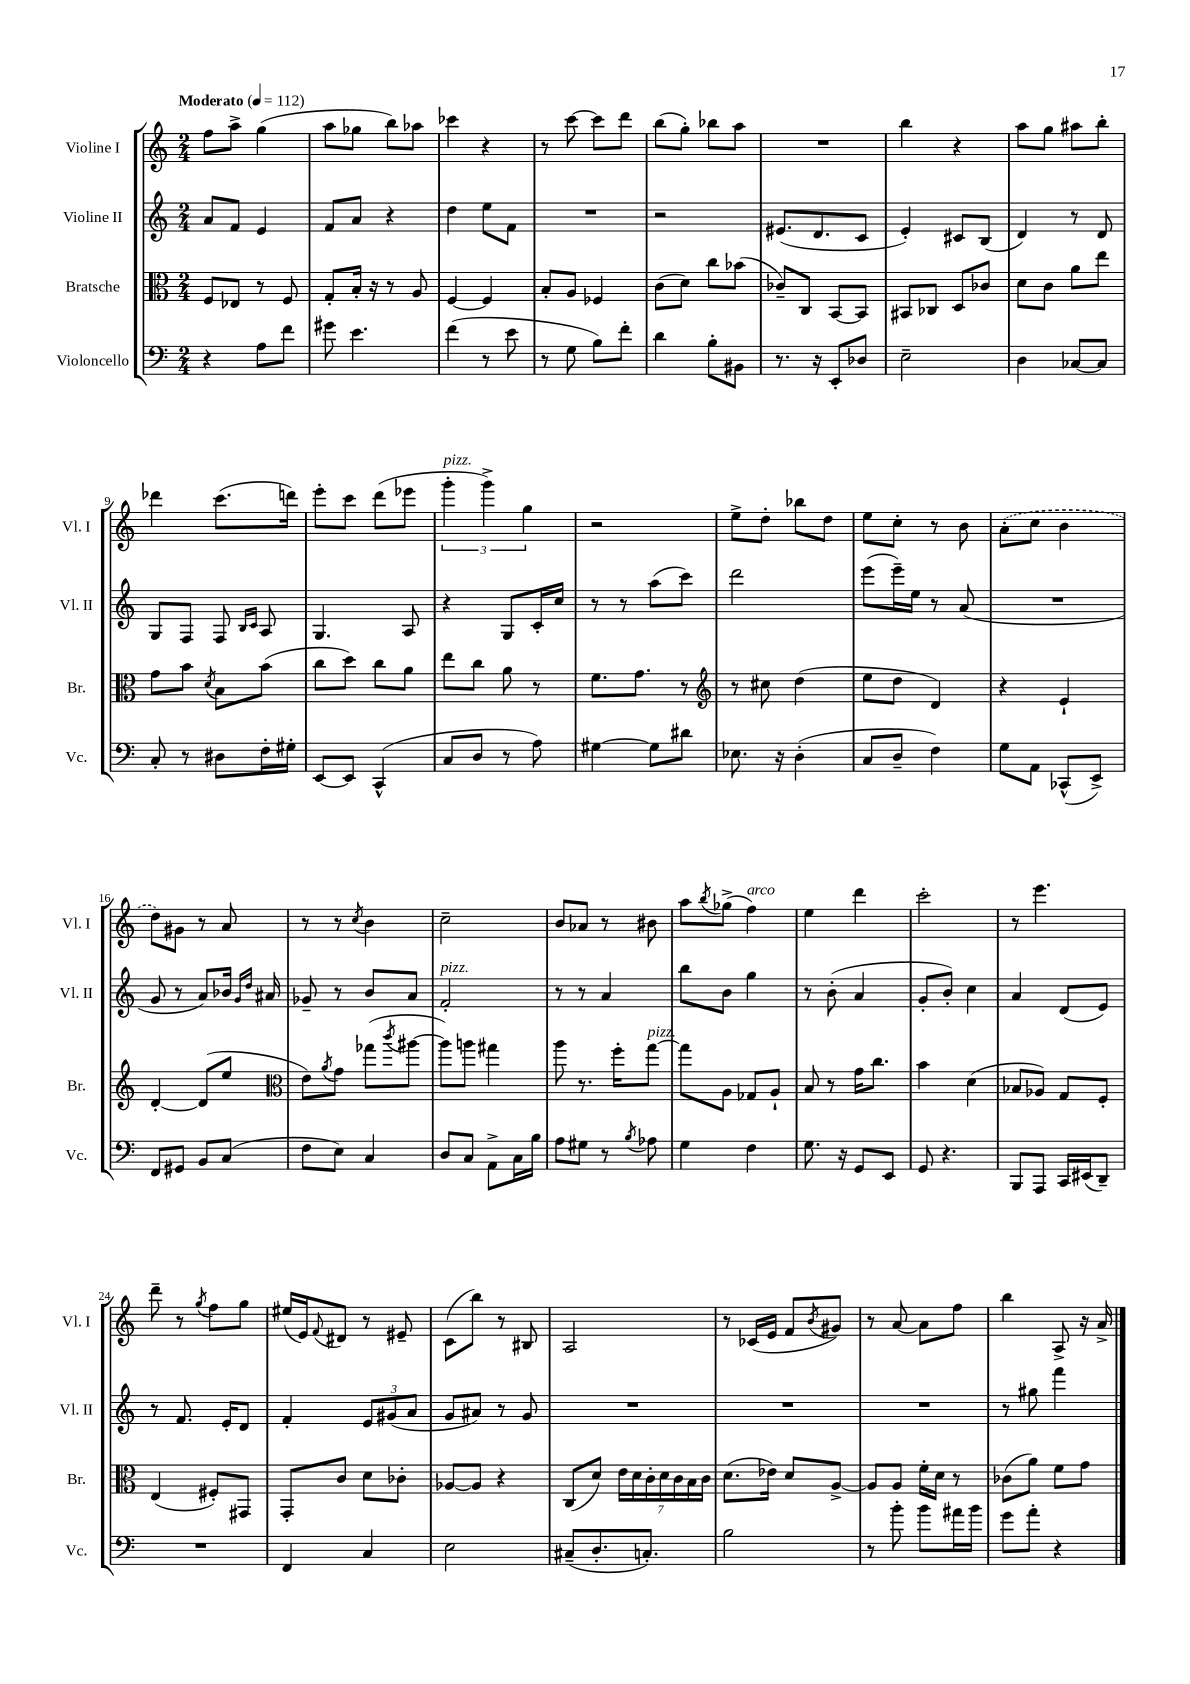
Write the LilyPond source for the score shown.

<<
\new StaffGroup <<
\new Staff = "s0" \with { instrumentName = "Violine I" shortInstrumentName = "Vl. I" } {
    \clef treble \key c \major \numericTimeSignature \time 2/4 \tempo "Moderato" 4 = 112
    f''8 a''8-> g''4( |
    a''8 ges''8 b''8) aes''8 |
    ces'''4 r4 |
    r8 c'''8~ c'''8 d'''8 |
    b''8( g''8-.) bes''8 a''8 |
    R2 |
    b''4 r4 |
    a''8 g''8 ais''8 b''8-. |
    des'''4 c'''8.( d'''16) |
    e'''8-. c'''8 d'''8( ees'''8 |
    \tuplet 3/2 { g'''4-.^\markup { \italic "pizz." } g'''4->) g''4 } |
    r2 |
    e''8-> d''8-. bes''8 d''8 |
    e''8 c''8-. r8 b'8 |
    \once \slurDashed a'8-.( c''8 b'4 |
    d''8) gis'8 r8 a'8 |
    r8 r8 \acciaccatura { c''8 } b'4 |
    c''2-- |
    b'8 aes'8 r8 bis'8 |
    a''8 \acciaccatura { b''8 } ges''8->( f''4^\markup { \italic "arco" }) |
    e''4 d'''4 |
    c'''2-. |
    r8 e'''4. |
    d'''8-- r8 \acciaccatura { g''8 } f''8 g''8 |
    eis''16( e'16) \appoggiatura { f'8 } dis'8 r8 eis'8-- |
    c'8( b''8) r8 bis8 |
    a2 |
    r8 ces'16( e'16 f'8 \acciaccatura { b'8 } gis'8) |
    r8 a'8~ a'8 f''8 |
    b''4 a8-> r16 a'16-> \bar "|." |
}
\new Staff = "s1" \with { instrumentName = "Violine II" shortInstrumentName = "Vl. II" } {
    \clef treble \key c \major \numericTimeSignature \time 2/4
    a'8 f'8 e'4 |
    f'8 a'8 r4 |
    d''4 e''8 f'8 |
    R2 |
    r2 |
    eis'8.( d'8. c'8 |
    e'4-.) cis'8 b8( |
    d'4) r8 d'8 |
    g8 f8 f8 \grace { b16 c'16 } a8 |
    g4. a8 |
    r4 g8 c'16-. c''16 |
    r8 r8 a''8( c'''8) |
    d'''2 |
    e'''8( e'''16--) e''16 r8 a'8( |
    R2 |
    g'8 r8 a'8) bes'16 \grace { g'16 d''16 } ais'16 |
    ges'8-- r8 b'8 a'8 |
    f'2-.^\markup { \italic "pizz." } |
    r8 r8 a'4 |
    b''8 b'8 g''4 |
    r8 b'8-.( a'4 |
    g'8-. b'8-.) c''4 |
    a'4 d'8( e'8) |
    r8 f'8. e'16-. d'8 |
    f'4-. \tuplet 3/2 { e'8 gis'8( a'8 } |
    g'8 ais'8) r8 g'8 |
    R2 |
    R2 |
    R2 |
    r8 gis''8 f'''4 \bar "|." |
}
\new Staff = "s2" \with { instrumentName = "Bratsche" shortInstrumentName = "Br." } {
    \clef alto \key c \major \numericTimeSignature \time 2/4
    f8 ees8 r8 f8 |
    g8-. b16-. r16 r8 a8 |
    f4~ f4 |
    b8-. a8 fes4 |
    c'8( d'8) c''8 bes'8( |
    ces'8--) c8 b,8~ b,8 |
    bis,8 ces8 d8 ces'8 |
    d'8 c'8 a'8 e''8 |
    g'8 b'8 \acciaccatura { d'8 } b8 b'8( |
    c''8 d''8) c''8 a'8 |
    e''8 c''8 a'8 r8 |
    f'8. g'8. r8 |
    \clef treble r8 cis''8 d''4( |
    e''8 d''8 d'4) |
    r4 e'4-! |
    d'4~-. d'8( e''8 |
    \clef alto e'8) \acciaccatura { a'8 } g'8 ges''8( \acciaccatura { c'''8 } ais''8~ |
    ais''8) a''8 gis''4 |
    a''8 r8. f''16-. g''8~^\markup { \italic "pizz." } |
    g''8 a8 ges8 a8-! |
    b8 r8 g'16 c''8. |
    b'4 d'4( |
    bes8 aes8) g8 f8-. |
    e4( fis8-.) gis,8 |
    g,8-. c'8 d'8 ces'8-. |
    aes8~ aes8 r4 |
    c8( d'8) \tuplet 7/4 { e'16 d'16 c'16-. d'16 c'16 b16 c'16 } |
    d'8.( ees'16) d'8 a8~-> |
    a8 a8 f'16-. d'16 r8 |
    ces'8( a'8) f'8 g'8 \bar "|." |
}
\new Staff = "s3" \with { instrumentName = "Violoncello" shortInstrumentName = "Vc." } {
    \clef bass \key c \major \numericTimeSignature \time 2/4
    r4 a8 f'8 |
    gis'8 e'4. |
    f'4( r8 e'8 |
    r8 g8 b8) f'8-. |
    d'4 b8-. bis,8 |
    r8. r16 e,8-. des8 |
    e2-- |
    d4 ces8~ ces8 |
    c8-. r8 dis8 f16-. gis16-. |
    e,8~ e,8 c,4-^( |
    c8 d8 r8 a8) |
    gis4~ gis8 dis'8 |
    ees8. r16 d4-.( |
    c8 d8-- f4) |
    g8 a,8 ces,8-^( e,8->) |
    f,8 gis,8 b,8 c8( |
    f8 e8) c4 |
    d8 c8 a,8-> c16 b16 |
    a8 gis8 r8 \acciaccatura { b8 } aes8 |
    g4 f4 |
    g8. r16 g,8 e,8 |
    g,8 r4. |
    b,,8 a,,8 c,16 eis,16( d,8--) |
    R2 |
    f,4 c4 |
    e2 |
    cis8--( d8.-. c8.-.) |
    b2 |
    r8 b'8-. b'8 ais'16 b'16 |
    g'8 a'8-. r4 \bar "|." |
}
>>
>>
